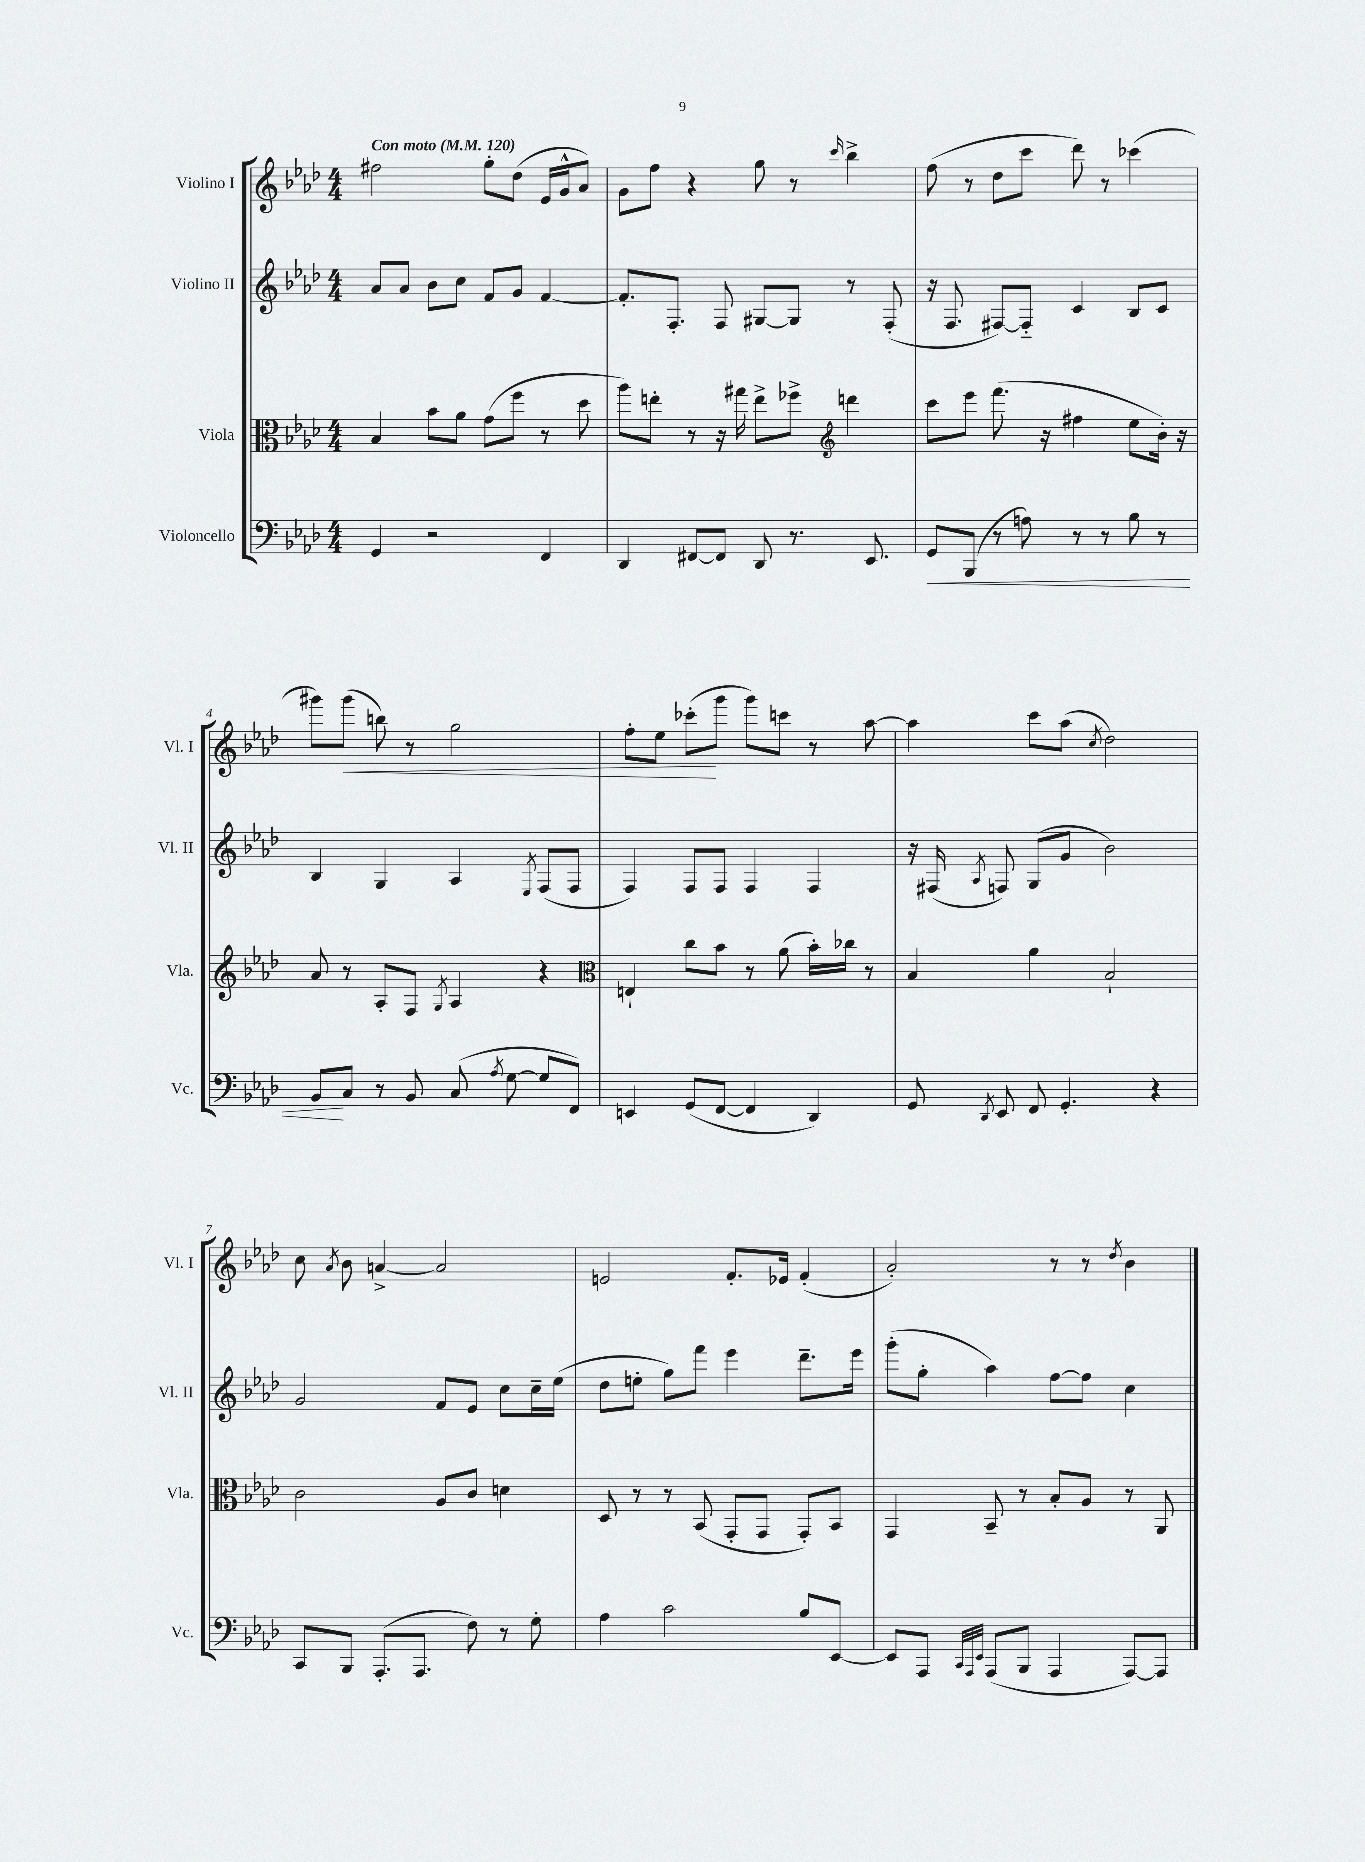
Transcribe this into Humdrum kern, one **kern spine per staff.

**kern	**kern	**kern	**kern
*staff4	*staff3	*staff2	*staff1
*clefF4	*clefC3	*clefG2	*clefG2
*k[b-e-a-d-]	*k[b-e-a-d-]	*k[b-e-a-d-]	*k[b-e-a-d-]
*M4/4	*M4/4	*M4/4	*M4/4
*MM120	*MM120	*MM120	*MM120
4GG/	4B-/	8a-/L	2ff#\
.	.	8a-/J	.
2r	8b-\L	8b-\L	.
.	8a-\J	8cc\J	.
.	(8g\L	8f/L	8gg'\L
.	8ff\J	8g/J	(8dd-\J
4FF/	8r	[4f/	16e-/LL
.	.	.	16g^^/J
.	8dd-\	.	8a-/J)
=	=	=	=
4DD-/	8aa-\L)	8.f'/]L	8g\L
.	8ee'\J	.	8ff\J
.	.	8.F'/J	.
[8FF#/L	8r	.	4r
8FF#/]J	16r	8F/	.
.	16gg#\	.	.
8DD-/	8ee^\L	[8G#/L	8gg\
8.r	8ff-^\J	8G#/]J	8r
*	*clefG2	*	*
.	.	.	16qqccc/
.	4ddd\	8r	4bb-^\
8.EE-/	.	.	.
.	.	(8F'/	.
=	=	=	=
8GG/L	8ccc\L	16r	(8ff\
.	.	8.F/	.
(8BBB-/J	8eee-\J	.	8r
8r	(8.fff\	[8F#/L)	8dd-\L
8A\)	.	8F#'~/]J	8ccc\J
.	16r	.	.
8r	4ff#\	4c/	8ddd-\)
8r	.	.	8r
8B-\	8ee-\L	8B-/L	(4ccc-\
8r	16b-'\Jk)	8c/J	.
.	16r	.	.
=	=	=	=
8BB-/L	8a-/	4B-/	8ggg#\L)
8C/J	8r	.	(8ggg#\J
8r	8A-'/L	4G/	8bb\)
8BB-/	8F/J	.	8r
.	8qG/	.	.
(8C/	4A-/	4A-/	2gg\
8qA-/	.	.	.
[8G\	.	.	.
.	.	8qE-/	.
8G/]L	4r	(8F/L	.
8FF/J)	.	8F/J	.
=	=	=	=
*	*clefC3	*	*
4EE/	4E`/	4F/)	8ff'\L
.	.	.	8ee-\J
(8GG/L	8cc\L	8F/L	(8ccc-'\L
[8FF/J	8b-\J	8F/J	8ggg\J
4FF/]	8r	4F/	8ggg\L)
.	(8a-\	.	8ccc\J
4DD-/)	16b-'\LL)	4F/	8r
.	16cc-\JJ	.	.
.	8r	.	[8aa-\
=	=	=	=
8GG/	4B-/	16r	4aa-\]
.	.	(16F#/	.
8qDD-/	.	8qA-/	.
8EE-/	.	8F/)	.
8FF/	4a-\	(8G/L	8ccc\L
4.GG'/	.	8g/J	(8aa-\J
.	.	.	8qcc/
.	2B-`/	2b-\)	2dd-\)
4r	.	.	.
=	=	=	=
8CC/L	2c\	2g/	8cc\
.	.	.	8qa-/
8BBB-/J	.	.	8b-\
(8.AAA-'/L	.	.	[4a^/
8.AAA-/J	.	.	.
.	8A-/L	8f/L	2a/]
8F\)	8c/J	8e-/J	.
8r	4d\	8cc\L	.
8G'\	.	16cc~\L	.
.	.	(16ee-\JJ	.
=	=	=	=
4A-\	8D-/	8dd-\L	2e/
.	8r	8ee'\J	.
2c\	8r	8gg\L)	.
.	(8BB-/	8fff\J	.
.	8GG'/L	4eee-\	8.f'/L
.	8GG/J	.	.
.	.	.	16e-/Jk
8B-/L	8GG'/L)	8.ddd-~\L	(4f'/
[8EE-/J	8BB-/J	.	.
.	.	16eee-\Jk	.
=	=	=	=
8EE-/]L	4GG/	(8ggg'\L	2a-'/)
8AAA-/J	.	8gg'\J	.
32qqCC/LLL	.	.	.
32qqAAA-/	.	.	.
32qqEE-/JJJ	.	.	.
(8AAA-/L	8BB-~/	4aa-\)	.
8BBB-/J	8r	.	.
4AAA-/	8B-'/L	[8ff\L	8r
.	8A-/J	8ff\]J	8r
.	.	.	8qdd-/
[8AAA-/L)	8r	4cc\	4b-\
8AAA-/]J	8AA-/	.	.
==	==	==	==
*-	*-	*-	*-
